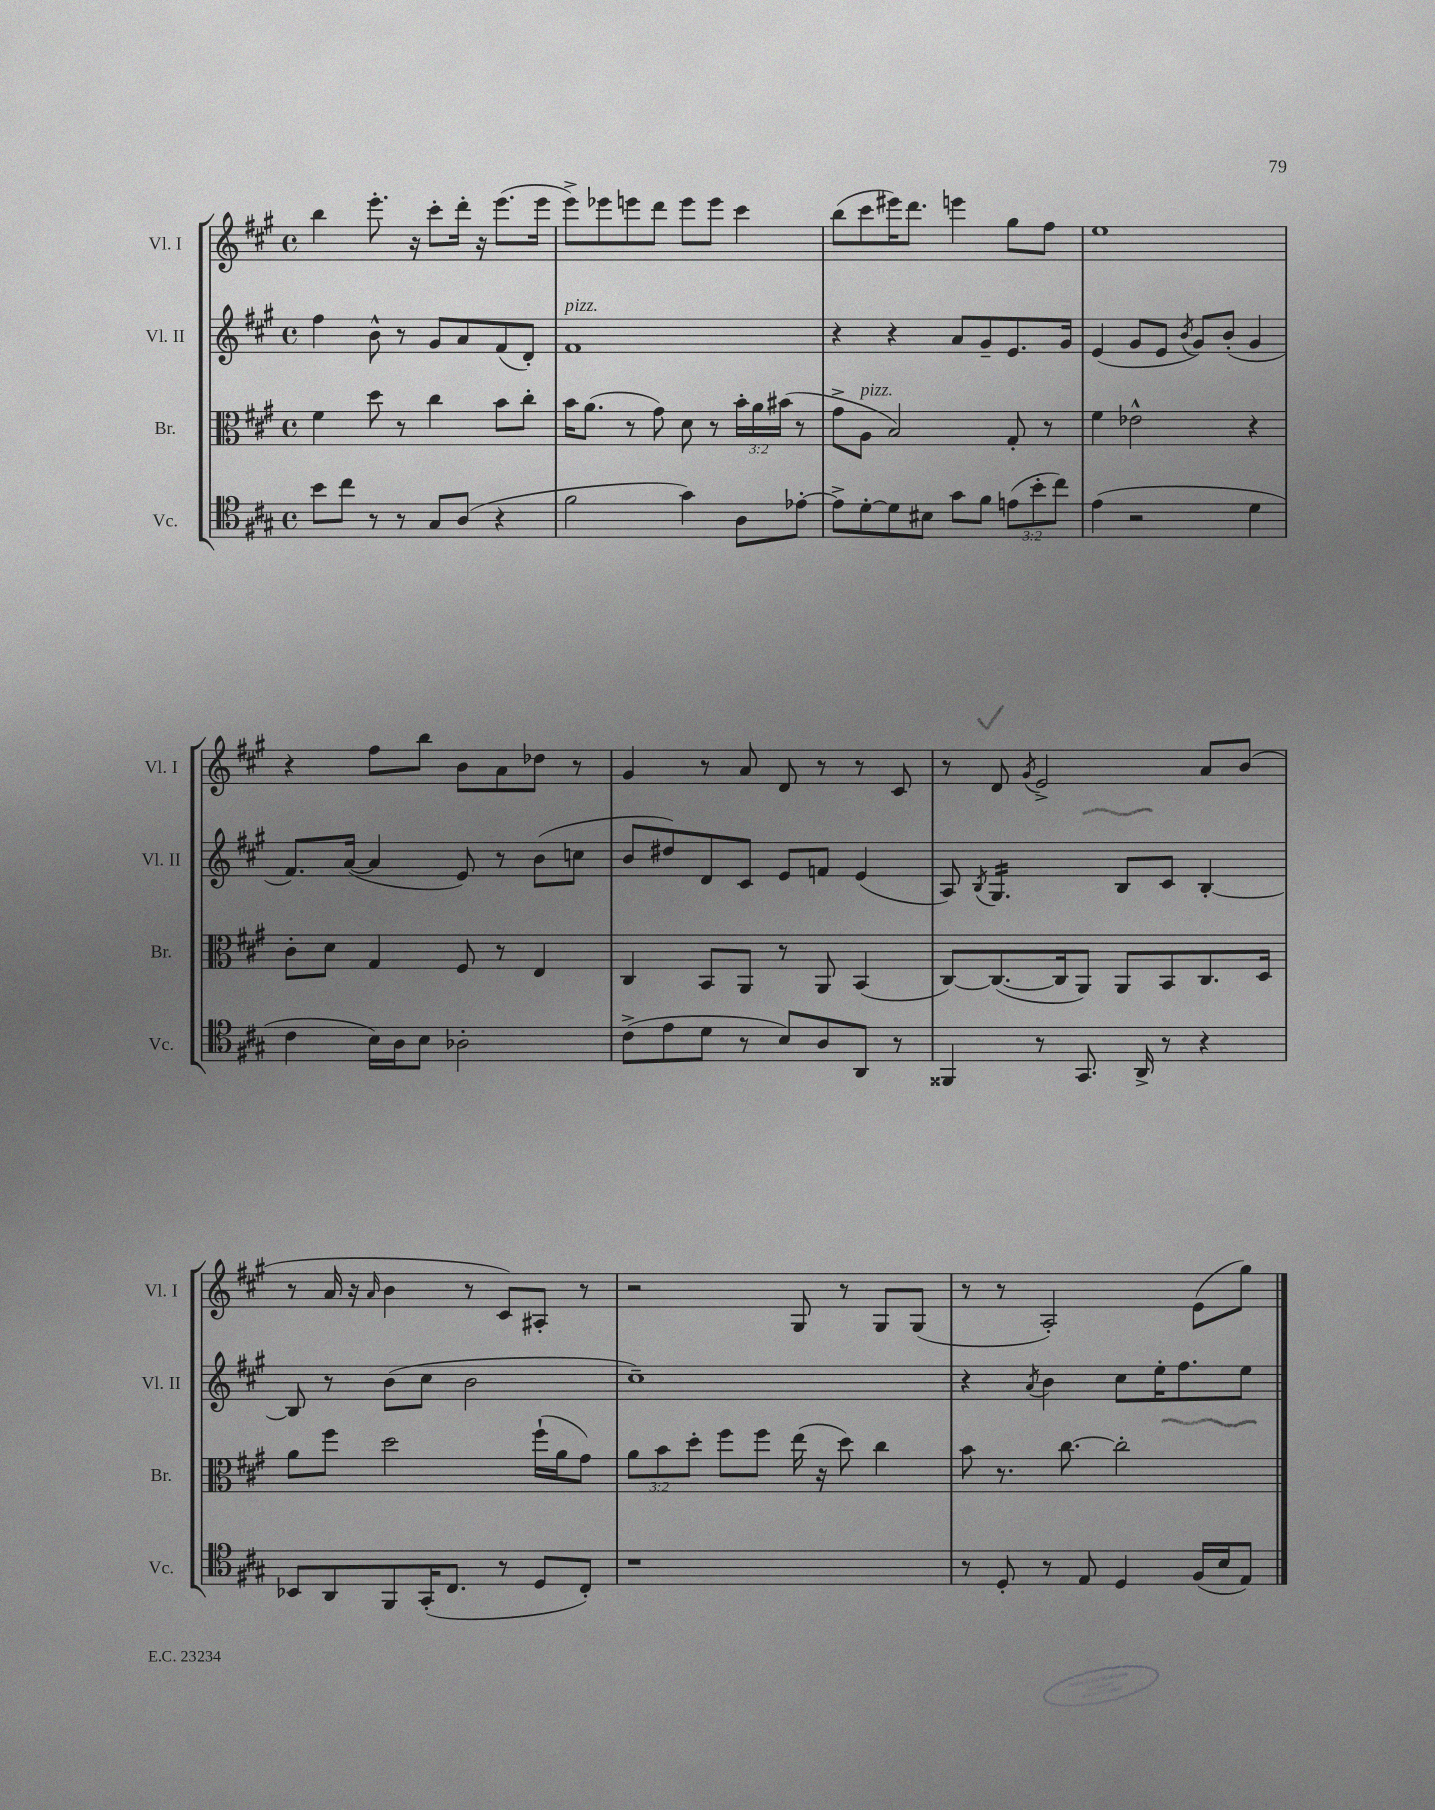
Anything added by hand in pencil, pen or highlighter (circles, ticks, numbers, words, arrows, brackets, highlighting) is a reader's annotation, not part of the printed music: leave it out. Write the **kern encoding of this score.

**kern	**kern	**kern	**kern
*part4	*part3	*part2	*part1
*staff4	*staff3	*staff2	*staff1
*I"Vc.	*I"Br.	*I"Vl. II	*I"Vl. I
*I'Vc.	*I'Br.	*I'Vl. II	*I'Vl. I
*clefC4	*clefC3	*clefG2	*clefG2
*k[f#c#g#]	*k[f#c#g#]	*k[f#c#g#]	*k[f#c#g#]
*M4/4	*M4/4	*M4/4	*M4/4
*met(c)	*met(c)	*met(c)	*met(c)
=128	=128	=128	=128
8b\L	4f#\	4ff#\	4bb\
8cc#\J	.	.	.
8r	8dd\	8b^^\	8.eee'\
8r	8r	8r	.
.	.	.	16r
8G#/L	4cc#\	8g#/L	8ccc#'\L
(8A/J	.	8a/	16ddd'\Jk
.	.	.	16r
4r	8b\L	(8f#/	(8.eee\L
.	8cc#'\J	8d'/J)	.
.	.	.	16eee\Jk
=129	=129	=129	=129
!	!	!LO:TX:a:i:t=pizz.	!
2f#\	16b\KL	1f#	8eee^\L)
.	(8.a\J	.	.
.	.	.	8eee-X\
.	8r	.	8eeen\
.	8g#\)	.	8ddd\J
4g#\)	8d\	.	8eee\L
.	8r	.	8eee\J
8A\L	24b'\LL	.	4ccc#\
.	24a\	.	.
.	(24b#X\JJ	.	.
[8e-X'\J	8r	.	.
=130	=130	=130	=130
8e-^\L]	8g#^\L	4r	(8bb\L
!	!LO:TX:a:i:t=pizz.	!	!
[8d'\	8A\J	.	8ccc#\
8d\]	2B/)	4r	16eee#X\K)
.	.	.	8.ddd\J
8B#X\J	.	.	.
8g#\L	.	8a/L	4eeen\
8f#\J	.	8g#~/	.
(12en\L	8G#'/	8.e/	8gg#\L
12b'\	.	.	.
.	8r	.	8ff#\J
12cc#\J)	.	.	.
.	.	16g#/Jk	.
=131	=131	=131	=131
(4e\	4f#\	(4e/	1ee
2r	2e-X^^\	8g#/L	.
.	.	8e/J	.
.	.	8qb/	.
.	.	8g#/L)	.
.	.	(8b'/J	.
4d\	4r	4g#/	.
!!LO:LB:g=z
=132	=132	=132	=132
4c#\	8c#'\L	8.f#/L)	4r
.	8d\J	.	.
.	.	([16a/Jk	.
16B\LL)	4G#/	4a/]	8ff#\L
16A\J	.	.	.
8B\J	.	.	8bb\J
2A-X'\	8F#/	8e/)	8b\L
.	8r	8r	8a\
.	4E/	(8b\L	8dd-X\J
.	.	8ccn\J	8r
=133	=133	=133	=133
(8c#^\L	4C#/	8b/L	4g#/
8e\	.	8dd#X/)	.
8d\J	8BB/L	8d/	8r
8r	8AA/J	8c#/J	8a/
8B/L)	8r	8e/L	8d/
8A/	8AA/	8fn/J	8r
8AA/J	(4BB/	(4e/	8r
8r	.	.	8c#/
=134	=134	=134	=134
4FF##X/	[8C#/L)	8A/)	8r
.	.	8qB/	.
*	*	*tremolo	*
.	(8.C#/_	16G#/LL	8d/
.	.	16G#/	.
.	.	.	8qg#/
8r	.	16G#/	2e^/
.	16C#/k]	16G#/	.
8.GG#/	8AA/J)	16G#/	.
.	.	16G#/JJ	.
*	*	*Xtremolo	*
.	8AA/L	8B/L	.
16AA^/	.	.	.
8r	8BB/	8c#/J	.
4r	8.C#/	[4B'/	8a/L
.	.	.	(8b/J
.	16D/Jk	.	.
!!LO:LB:g=z
=135	=135	=135	=135
8BB-X/L	8a\L	8B/]	8r
8AA/	8ff#\J	8r	16a/
.	.	.	16r
.	.	.	16qqa/
8FF#/	2dd\	(8b\L	4b\
(16GG#'/K	.	8cc#\J	.
8.C#/J	.	.	.
.	.	2b\	8r
8r	.	.	8c#/L)
8D/L	(16ff#`\LL	.	8A#X'/J
.	16a\J	.	.
8C#'/J)	8g#\J)	.	8r
=136	=136	=136	=136
1r	12a\L	1cc#~)	2r
.	12b\	.	.
.	12dd'\J	.	.
.	8ff#\L	.	.
.	8ff#\J	.	.
.	(16ee\	.	8G#/
.	16r	.	.
.	8dd\)	.	8r
.	4cc#\	.	8G#/L
.	.	.	(8G#/J
=137	=137	=137	=137
8r	8b\	4r	8r
8D'/	8.r	.	8r
.	.	8qa/	.
8r	.	4b\	2A'/)
.	[8.cc#\	.	.
8E/	.	.	.
4D/	2cc#'\]	8cc#\L	.
.	.	16ee'\K	.
.	.	8.ff#\	.
(16F#/LL	.	.	(8e\L
16B/J	.	.	.
8E/J)	.	8ee\J	8gg#\J)
==	==	==	==
*-	*-	*-	*-
